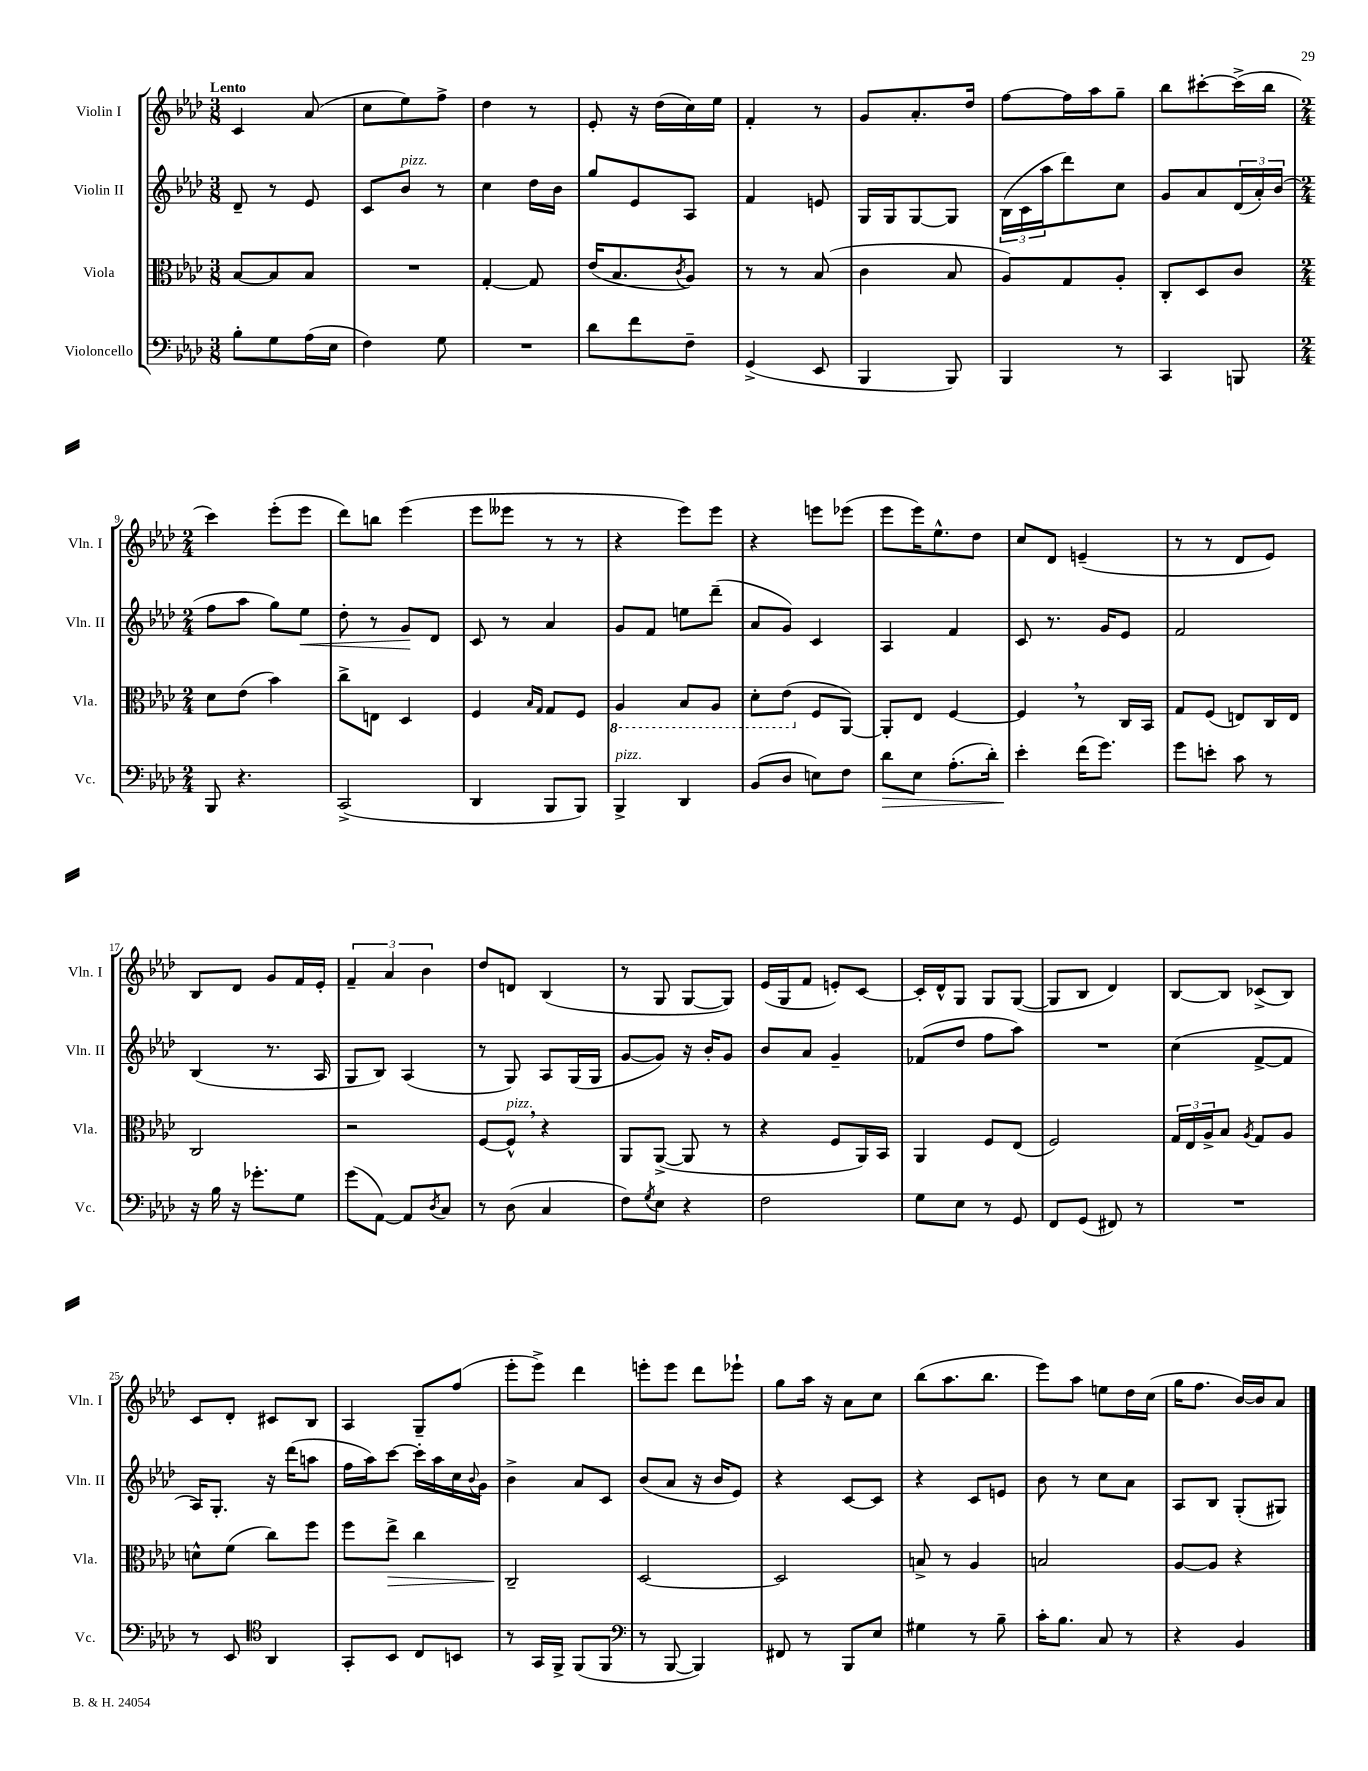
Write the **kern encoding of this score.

**kern	**dynam	**kern	**dynam	**kern	**dynam	**kern
*part4	*part4	*part3	*part3	*part2	*part2	*part1
*staff4	*staff4	*staff3	*staff3	*staff2	*staff2	*staff1
*I"Violoncello	*	*I"Viola	*	*I"Violin II	*	*I"Violin I
*I'Vc.	*	*I'Vla.	*	*I'Vln. II	*	*I'Vln. I
*clefF4	*	*clefC3	*	*clefG2	*	*clefG2
*k[b-e-a-d-]	*	*k[b-e-a-d-]	*	*k[b-e-a-d-]	*	*k[b-e-a-d-]
*M3/8	*	*M3/8	*	*M3/8	*	*M3/8
=1	=1	=1	=1	=1	=1	=1
!	!	!	!	!	!	!LO:TX:a:B:t=Lento
8B-'\L	.	[8B-/L	.	8d-~/	.	4c/
8G\	.	8B-/]	.	8r	.	.
(16A-\L	.	8B-/J	.	8e-/	.	(8a-/
16E-\JJ	.	.	.	.	.	.
=2	=2	=2	=2	=2	=2	=2
4F\)	.	4.r	.	8c/L	.	8cc\L
!	!	!	!	!LO:TX:a:i:t=pizz.	!	!
.	.	.	.	8b-/J	.	8ee-\)
8G\	.	.	.	8r	.	8ff^\J
=3	=3	=3	=3	=3	=3	=3
4.r	.	[4G'/	.	4cc\	.	4dd-\
.	.	8G/]	.	16dd-\LL	.	8r
.	.	.	.	16b-\JJ	.	.
=4	=4	=4	=4	=4	=4	=4
8d-\L	.	(16e-/KL	.	8gg/L	.	8e-'/
.	.	8.B-/	.	.	.	.
8f\	.	.	.	8e-/	.	16r
.	.	.	.	.	.	(16dd-\LL
.	.	8qc/	.	.	.	.
8F~\J	.	8A-/J)	.	8A-/J	.	16cc\)
.	.	.	.	.	.	16ee-\JJ
=5	=5	=5	=5	=5	=5	=5
(4GG^/	.	8r	.	4f/	.	4f'/
.	.	8r	.	.	.	.
8EE-/	.	(8B-/	.	8en/	.	8r
=6	=6	=6	=6	=6	=6	=6
4BBB-/	.	4c\	.	16G/LL	.	8g/L
.	.	.	.	16G/J	.	.
.	.	.	.	[8G/	.	8.a-'/
8BBB-/)	.	8B-/	.	8G/J]	.	.
.	.	.	.	.	.	16dd-/Jk
=7	=7	=7	=7	=7	=7	=7
4BBB-/	.	8A-/L)	.	(24B-\LL	.	[8ff\L
.	.	.	.	24c\	.	.
.	.	.	.	24aa-\J	.	.
.	.	8G/	.	8ddd-\)	.	16ff\L]
.	.	.	.	.	.	16aa-\J
8r	.	8A-'/J	.	8cc\J	.	8gg~\J
=8	=8	=8	=8	=8	=8	=8
4CC/	.	8C'/L	.	8g/L	.	8bb-\L
.	.	8D-/	.	8a-/	.	[8ccc#X'\
8BBBn/	.	8c/J	.	(24d-/L	.	(16ccc#^\L]
.	.	.	.	24a-'/)	.	.
.	.	.	.	.	.	16bb-\JJ
.	.	.	.	(24b-/JJ	.	.
!!LO:LB:g=z
=9	=9	=9	=9	=9	=9	=9
*M2/4	*	*M2/4	*	*M2/4	*	*M2/4
8BBB-/	.	8d-\L	.	8ff\L	.	4ccc\)
4.r	.	(8e-\J	.	8aa-\J	.	.
.	.	4b-\)	.	8gg\L)	.	(8eee-'\L
!	!	!	!	!	!LO:HP:b	!
.	.	.	.	8ee-\J	<	8eee-\J
=10	=10	=10	=10	=10	=10	=10
(2CC^/	.	8cc^\L	.	8dd-'\	.	8ddd-\L)
.	.	8En\J	.	8r	.	8bbn\J
.	.	4D-/	.	8g/L	.	(4eee-\
.	.	.	.	8d-/J	[	.
=11	=11	=11	=11	=11	=11	=11
4DD-/	.	4F/	.	8c/	.	8eee-\L
.	.	.	.	8r	.	8eee--X\J
.	.	16qqB-/LL	.	.	.	.
.	.	16qqG/JJ	.	.	.	.
8BBB-/L	.	8G/L	.	4a-/	.	8r
8BBB-/J)	.	8F/J	.	.	.	8r
=12	=12	=12	=12	=12	=12	=12
*	*	*8ba	*	*	*	*
!LO:TX:a:i:t=pizz.	!	!	!	!	!	!
4BBB-^/	.	4AA-/	.	8g/L	.	4r
.	.	.	.	8f/J	.	.
4DD-/	.	8BB-/L	.	8een\L	.	8eee-\L)
.	.	8AA-/J	.	(8ddd-~\J	.	8eee-\J
=13	=13	=13	=13	=13	=13	=13
(8BB-/L	.	8D-'\L	.	8a-/L	.	4r
8D-/J	.	(8E-\J	.	8g/J)	.	.
*	*	*X8ba	*	*	*	*
8En\L)	.	8F/L	.	4c/	.	8eeen\L
8F\J	.	[8AA-/J)	.	.	.	(8eee-X\J
=14	=14	=14	=14	=14	=14	=14
!	!LO:HP:b	!	!	!	!	!
8d-\L	>	8AA-'/L]	.	4A-/	.	8eee-\L
8E-\J	.	8E-/J	.	.	.	16eee-\K)
.	.	.	.	.	.	8.ee-^^\
(8.A-'\L	.	[4F/	.	4f/	.	.
.	.	.	.	.	.	8dd-\J
16d-'\Jk)	.	.	.	.	.	.
=15	=15	=15	=15	=15	=15	=15
4e-'\	.	4F,/]	.	8c/	.	8cc/L
.	.	.	.	8.r	.	8d-/J
(16f\KL	]	8r	.	.	.	(4en~/
8.g\J)	.	.	.	16g/KL	.	.
.	.	16C/LL	.	8e-/J	.	.
.	.	16BB-/JJ	.	.	.	.
=16	=16	=16	=16	=16	=16	=16
8g\L	.	8G/L	.	2f/	.	8r
8en'\J	.	(8F/J	.	.	.	8r
8c\	.	8En/L)	.	.	.	8d-/L
8r	.	16C/L	.	.	.	8e-/J)
.	.	16E/JJ	.	.	.	.
!!LO:LB:g=z
=17	=17	=17	=17	=17	=17	=17
16r	.	2C/	.	(4B-/	.	8B-/L
16B-\	.	.	.	.	.	.
16r	.	.	.	.	.	8d-/J
8.g-X'\L	.	.	.	.	.	.
.	.	.	.	8.r	.	8g/L
8G\J	.	.	.	.	.	16f/L
.	.	.	.	16A-/	.	16e-'/JJ
=18	=18	=18	=18	=18	=18	=18
(8g\L	.	2r	.	8G/L	.	6f~/
[8AA-\J)	.	.	.	8B-/J)	.	.
.	.	.	.	.	.	6a-/
8AA-/L]	.	.	.	(4A-/	.	.
.	.	.	.	.	.	6b-\
8qD-/	.	.	.	.	.	.
8C/J	.	.	.	.	.	.
=19	=19	=19	=19	=19	=19	=19
8r	.	[8F/L	.	8r	.	8dd-/L
!	!	!LO:TX:a:i:t=pizz.	!	!	!	!
(8D-\	.	8F^^,/J]	.	8G/)	.	8dn/J
4C/	.	4r	.	8A-/L	.	(4B-/
.	.	.	.	(16G/L	.	.
.	.	.	.	16G/JJ	.	.
=20	=20	=20	=20	=20	=20	=20
8F\L)	.	8AA-/L	.	[8g/L	.	8r
8qG/	.	.	.	.	.	.
8E-\J	.	([8AA-^/J	.	8g/J])	.	8G/
4r	.	8AA-/]	.	16r	.	[8G/L
.	.	.	.	16b-'/KL	.	.
.	.	8r	.	8g/J	.	8G/J])
=21	=21	=21	=21	=21	=21	=21
2F\	.	4r	.	8b-/L	.	(16e-/LL
.	.	.	.	.	.	16G/J
.	.	.	.	8a-/J	.	8f/J
.	.	8F/L	.	4g~/	.	8en'/L)
.	.	16AA-/L)	.	.	.	[8c/J
.	.	16BB-/JJ	.	.	.	.
=22	=22	=22	=22	=22	=22	=22
8G\L	.	4AA-/	.	(8f-X/L	.	16c'/LL]
.	.	.	.	.	.	16d-^^/J
8E-\J	.	.	.	8dd-/J	.	8G/J
8r	.	8F/L	.	8ff\L	.	8G/L
8GG/	.	(8E-/J	.	8aa-\J)	.	([8G/J
=23	=23	=23	=23	=23	=23	=23
8FF/L	.	2F/)	.	2r	.	8G/L]
(8GG/J	.	.	.	.	.	8B-/J
8FF#X/)	.	.	.	.	.	4d-/)
8r	.	.	.	.	.	.
=24	=24	=24	=24	=24	=24	=24
2r	.	24G/LL	.	(4cc\	.	[8B-/L
.	.	24E-/	.	.	.	.
.	.	24A-^/J	.	.	.	.
.	.	8B-/J	.	.	.	8B-/J]
.	.	8qA-/	.	.	.	.
.	.	8G/L	.	[8f^/L	.	(8c-X^/L
.	.	8A-/J	.	8f/J]	.	8B-/J)
!!LO:LB:g=z
=25	=25	=25	=25	=25	=25	=25
8r	.	8dn^^\L	.	16A-/KL)	.	8c/L
.	.	.	.	8.G'/J	.	.
8EE-/	.	(8f\J	.	.	.	8d-'/J
*clefC4	*	*	*	*	*	*
4AA-/	.	8cc\L)	.	16r	.	8c#X/L
.	.	.	.	(16ddd-\KL	.	.
.	.	8ff\J	.	8aan\J	.	8B-/J
=26	=26	=26	=26	=26	=26	=26
8GG'/L	.	8ff\L	.	16ff\LL	.	4A-/
.	.	.	.	16aa-\J)	.	.
!	!	!	!LO:HP:b	!	!	!
8BB-/J	.	8ee-^\J	>	[8ccc\J	.	.
8C/L	.	4cc\	.	16ccc'\LL]	.	8G~/L
.	.	.	.	16aa-\	.	.
8BBn/J	.	.	.	16cc\	.	(8ff/J
.	.	.	.	8qqb-/	.	.
.	.	.	.	16g\JJ	.	.
=27	=27	=27	=27	=27	=27	=27
8r	.	2C~/	.	4b-^\	.	8eee-'\L
16GG/LL	.	.	.	.	.	8eee-^\J)
16FF^/JJ	.	.	.	.	.	.
(8FF/L	.	.	.	8a-/L	.	4ddd-\
8FF/J	.	.	.	8c/J	.	.
.	.	.	]	.	.	.
=28	=28	=28	=28	=28	=28	=28
*clefF4	*	*	*	*	*	*
8r	.	[2D-/	.	(8b-/L	.	8eeen'\L
[8BBB-/	.	.	.	8a-/J	.	8eee\J
4BBB-/])	.	.	.	16r	.	8ddd-\L
.	.	.	.	16b-/KL	.	.
.	.	.	.	8e-/J)	.	8eee-X`\J
=29	=29	=29	=29	=29	=29	=29
8FF#X/	.	2D-/]	.	4r	.	8gg\L
8r	.	.	.	.	.	16aa-\Jk
.	.	.	.	.	.	16r
8BBB-/L	.	.	.	[8c/L	.	8a-\L
8E-/J	.	.	.	8c/J]	.	8cc\J
=30	=30	=30	=30	=30	=30	=30
4G#X\	.	8Bn^/	.	4r	.	(8bb-\L
.	.	8r	.	.	.	8.aa-\
8r	.	4A-/	.	8c/L	.	.
.	.	.	.	.	.	8.bb-\J
8B-~\	.	.	.	8en/J	.	.
=31	=31	=31	=31	=31	=31	=31
16c'\KL	.	2Bn/	.	8b-\	.	8eee-\L)
8.B-\J	.	.	.	.	.	.
.	.	.	.	8r	.	8aa-\J
8C/	.	.	.	8cc\L	.	8een\L
8r	.	.	.	8a-\J	.	16dd-\L
.	.	.	.	.	.	(16cc\JJ
=32	=32	=32	=32	=32	=32	=32
4r	.	[8A-/L	.	8A-/L	.	16gg\KL
.	.	.	.	.	.	8.ff\J
.	.	8A-/J]	.	8B-/J	.	.
4BB-/	.	4r	.	(8G'/L	.	[16b-/LL)
.	.	.	.	.	.	16b-/J]
.	.	.	.	8G#X/J)	.	8a-/J
==	==	==	==	==	==	==
*-	*-	*-	*-	*-	*-	*-
